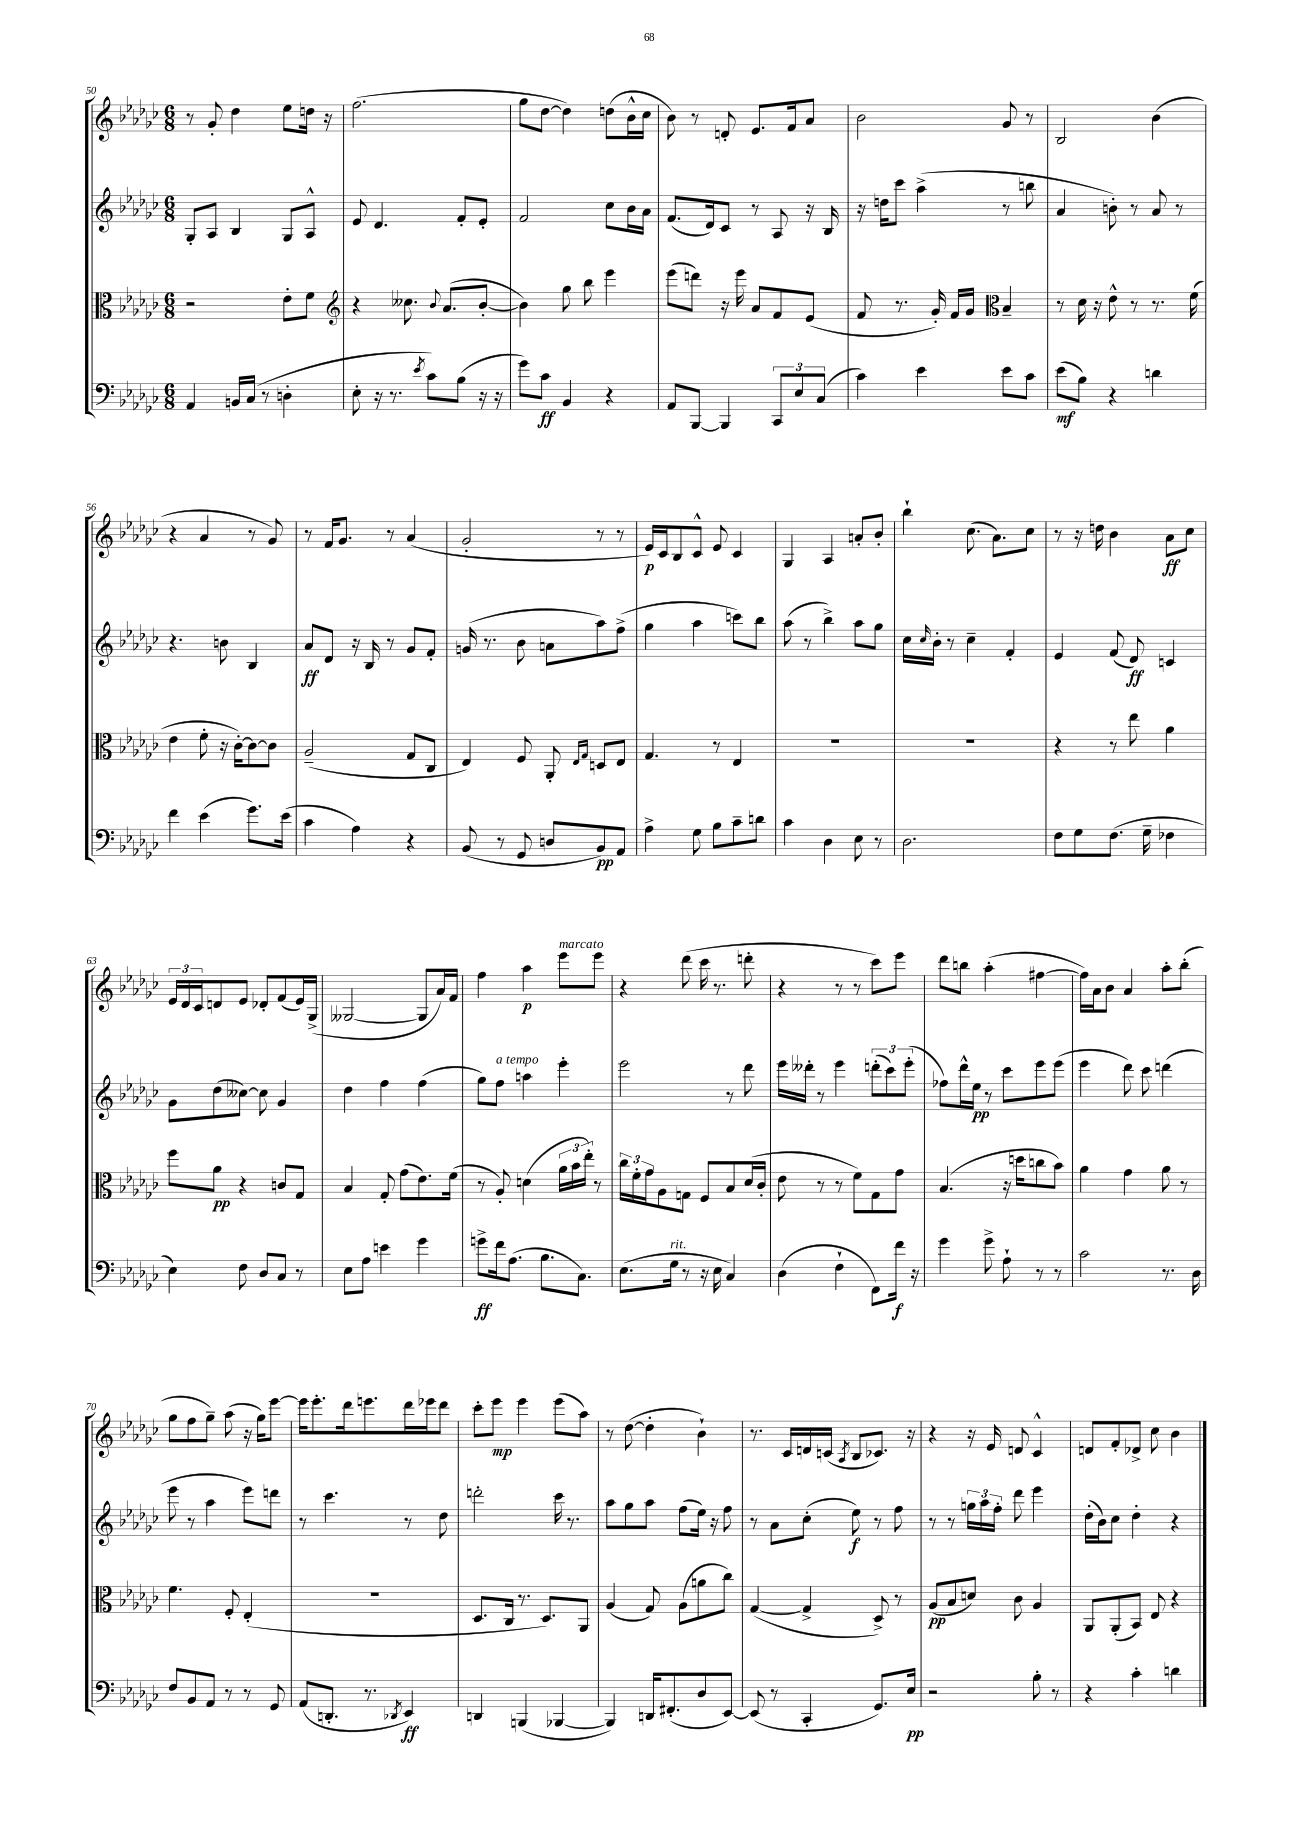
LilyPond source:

<<
\new StaffGroup <<
\new Staff = "s0" {
    \clef treble \key ges \major \numericTimeSignature \time 6/8
    r8 ges'8-. des''4 ees''8 d''16 r16 |
    f''2.( |
    ges''8 des''8~ des''4) d''8( bes'16-^ ces''16 |
    bes'8) r8 d'8-. ees'8. f'16 aes'8 |
    bes'2 ges'8 r8 |
    bes2 bes'4( |
    r4 aes'4 r8 ges'8) |
    r8 f'16 ges'8. r8 aes'4( |
    ges'2-. r8 r8 |
    ees'16\p) ces'16 bes8 ces'8-^ ees'8 ces'4 |
    ges4 aes4 a'8-. bes'8-. |
    bes''4-! ces''8.( aes'8.) ces''8 |
    r8 r16 d''16 bes'4 aes'8\ff ces''8 |
    \tuplet 3/2 { ees'16 des'16 ces'16 } d'8 ees'8 des'8-. f'8( ees'16) ges16->( |
    geses2~ geses8 aes'16) f'16 |
    f''4 aes''4\p ees'''8^\markup { \italic "marcato" } ees'''8 |
    r4 des'''8( ces'''16 r8. d'''8-. |
    r4 r8 r8 ces'''8) ees'''8 |
    des'''8 b''8 aes''4-.( fis''4~ |
    fis''16) aes'16 bes'8 aes'4 aes''8-. bes''8-.( |
    ges''8 f''8 ges''8--) aes''8( r16 ges''16) ees'''8~ |
    ees'''16 ees'''8.-. des'''16 e'''8. des'''16 ees'''16 des'''8 |
    ces'''8-. ees'''8\mp ees'''4 ees'''8( aes''8) |
    r8 des''8~( des''4-. bes'4-!) |
    r8. ces'16 d'16 c'16( \acciaccatura { aes8 } bes8 ces'8.) r16 |
    r4 r16 ees'16 d'8 ces'4-^ |
    d'8 f'8-. des'8-> ces''8 bes'4 \bar "|." |
}
\new Staff = "s1" {
    \clef treble \key ges \major \numericTimeSignature \time 6/8
    ges8-. aes8 bes4 ges8 aes8-^ |
    ees'8 des'4. f'8-. ees'8-. |
    f'2 ces''8 bes'16 aes'16 |
    f'8.( des'16) ces'8 r8 aes8 r16 bes16 |
    r16 d''16 ces'''8 aes''4->( r8 b''8 |
    aes'4 b'8-.) r8 aes'8 r8 |
    r4. b'8 bes4 |
    aes'8\ff des'8 r16 bes16 r8 ges'8 f'8-. |
    g'16( r8. bes'8 a'8 aes''8) f''8->( |
    ges''4 aes''4 c'''8) bes''8 |
    aes''8( r8 bes''4->) aes''8 ges''8 |
    ces''16 \grace { ces''16 } bes'16-. r8 ces''4-- f'4-. |
    ees'4 f'8( des'8\ff) c'4 |
    ges'8 des''8( ceses''8~) ceses''8 ges'4 |
    des''4 f''4 f''4( |
    ges''8) f''8^\markup { \italic "a tempo" } a''4 ees'''4-. |
    ees'''2 r8 des'''8 |
    ees'''16 deses'''16-. r8 ees'''4 \tuplet 3/2 { d'''8-.( ces'''8) ees'''8-.( } |
    fes''8) des'''16-^ ees''16\pp r8 ces'''8 ees'''8 ees'''8( |
    ees'''4 des'''8) ces'''8 d'''4( |
    ees'''8 r8 aes''4 ees'''8) d'''8 |
    r8 ces'''4. r8 des''8 |
    d'''2-. ces'''16 r8. |
    aes''8 ges''8 aes''8 f''8( ees''16) r16 f''8 |
    r8 aes'8 ces''8-.( ees''8\f) r8 f''8 |
    r8 r8 \tuplet 3/2 { g''16 aes''16 f''16-. } des'''8 ees'''4 |
    des''16-.( bes'16) ces''8 des''4-. r4 \bar "|." |
}
\new Staff = "s2" {
    \clef alto \key ges \major \numericTimeSignature \time 6/8
    r2 ees'8-. f'8 |
    \clef treble r4 ceses''8. \appoggiatura { bes'8 } aes'8.( bes'8~-. |
    bes'4) ges''8 bes''8 ees'''4 |
    ees'''8( d'''8) r16 ees'''16 aes'8 f'8 ees'8( |
    f'8 r8. ges'16-.) f'16 ges'16 \clef alto bes4-- |
    r8 des'16 r16 ees'8-^ r8 r8. f'16( |
    ees'4 f'8-. r16 ces'16~-.) ces'8~ ces'8 |
    aes2--( ges8 ces8 |
    ees4) f8 aes,8-. \grace { ees16 ges16 } d8 ees8 |
    ges4. r8 ees4 |
    R2. |
    R2. |
    r4 r8 ees''8 aes'4 |
    f''8 aes'8\pp r4 c'8 ges8 |
    bes4 ges8-. ges'8( ees'8.) f'16( |
    r8 aes8-.) d'4( \tuplet 3/2 { aes'16 bes'16 ees''16-.) } r8 |
    \tuplet 3/2 { ces''16 f'16-. ges'16 } aes8 g8 f8 bes8 des'16( ces'16-. |
    ees'8 r8 r8 f'8) ges8 ges'8 |
    bes4.( r16 d''16 c''8 bes'8) |
    aes'4 ges'4 aes'8 r8 |
    f'4. f8-. ees4-.( |
    R2. |
    des8. ces16 r8. des8.) aes,8 |
    aes4( ges8) aes8( a'8 ces''8) |
    ges4~( ges4-> des8->) r8 |
    aes8\pp( bes8 d'8) ces'8 aes4 |
    aes,8 aes,8-.( bes,8) ees8 r4 \bar "|." |
}
\new Staff = "s3" {
    \clef bass \key ges \major \numericTimeSignature \time 6/8
    aes,4 b,16 ces16( r8 d4-. |
    ees8-. r16 r8. \acciaccatura { ees'8 } ces'8) bes8( r16 r16 |
    ges'8) ces'8\ff bes,4 r4 |
    aes,8 bes,,8~ bes,,4 \tuplet 3/2 { ces,8 ees8 ces8( } |
    ces'4) ees'4 ees'8 ces'8 |
    ees'8\mf( bes8) r4 d'4 |
    f'4 ees'4( ges'8.) ees'16( |
    ces'4 aes4) r4 |
    bes,8( r8 ges,8 d8 bes,8\pp) aes,8 |
    aes4-> ges8 bes8 ces'8-- d'8 |
    ces'4 des4 ees8 r8 |
    des2. |
    f8 ges8 f8.( ges16-- fes4 |
    ees4) f8 des8 ces8 r8 |
    ees8 aes8 e'4 ges'4 |
    g'8->\ff f'16 aes8.( bes8. ces8.) |
    ees8.( ges16^\markup { \italic "rit." } r8 r16 ees16 ces4) |
    des4( f4-! f,8) f'16\f r16 |
    ges'4 ges'8-> aes8-! r8 r8 |
    ces'2 r8. des16 |
    f8 bes,8 aes,8 r8 r8 ges,8 |
    aes,8( d,8.-. r8. \acciaccatura { des,8 } ees,4\ff) |
    d,4 b,,4( bes,,4~ |
    bes,,4) d,16 fis,8.-.( des8 ees,8~) |
    ees,8( r8 ces,4-. ges,8.) ees16\pp |
    r2 bes8-. r8 |
    r4 ces'4-. d'4 \bar "|." |
}
>>
>>
\layout { \context { \Score currentBarNumber = #50 } }
